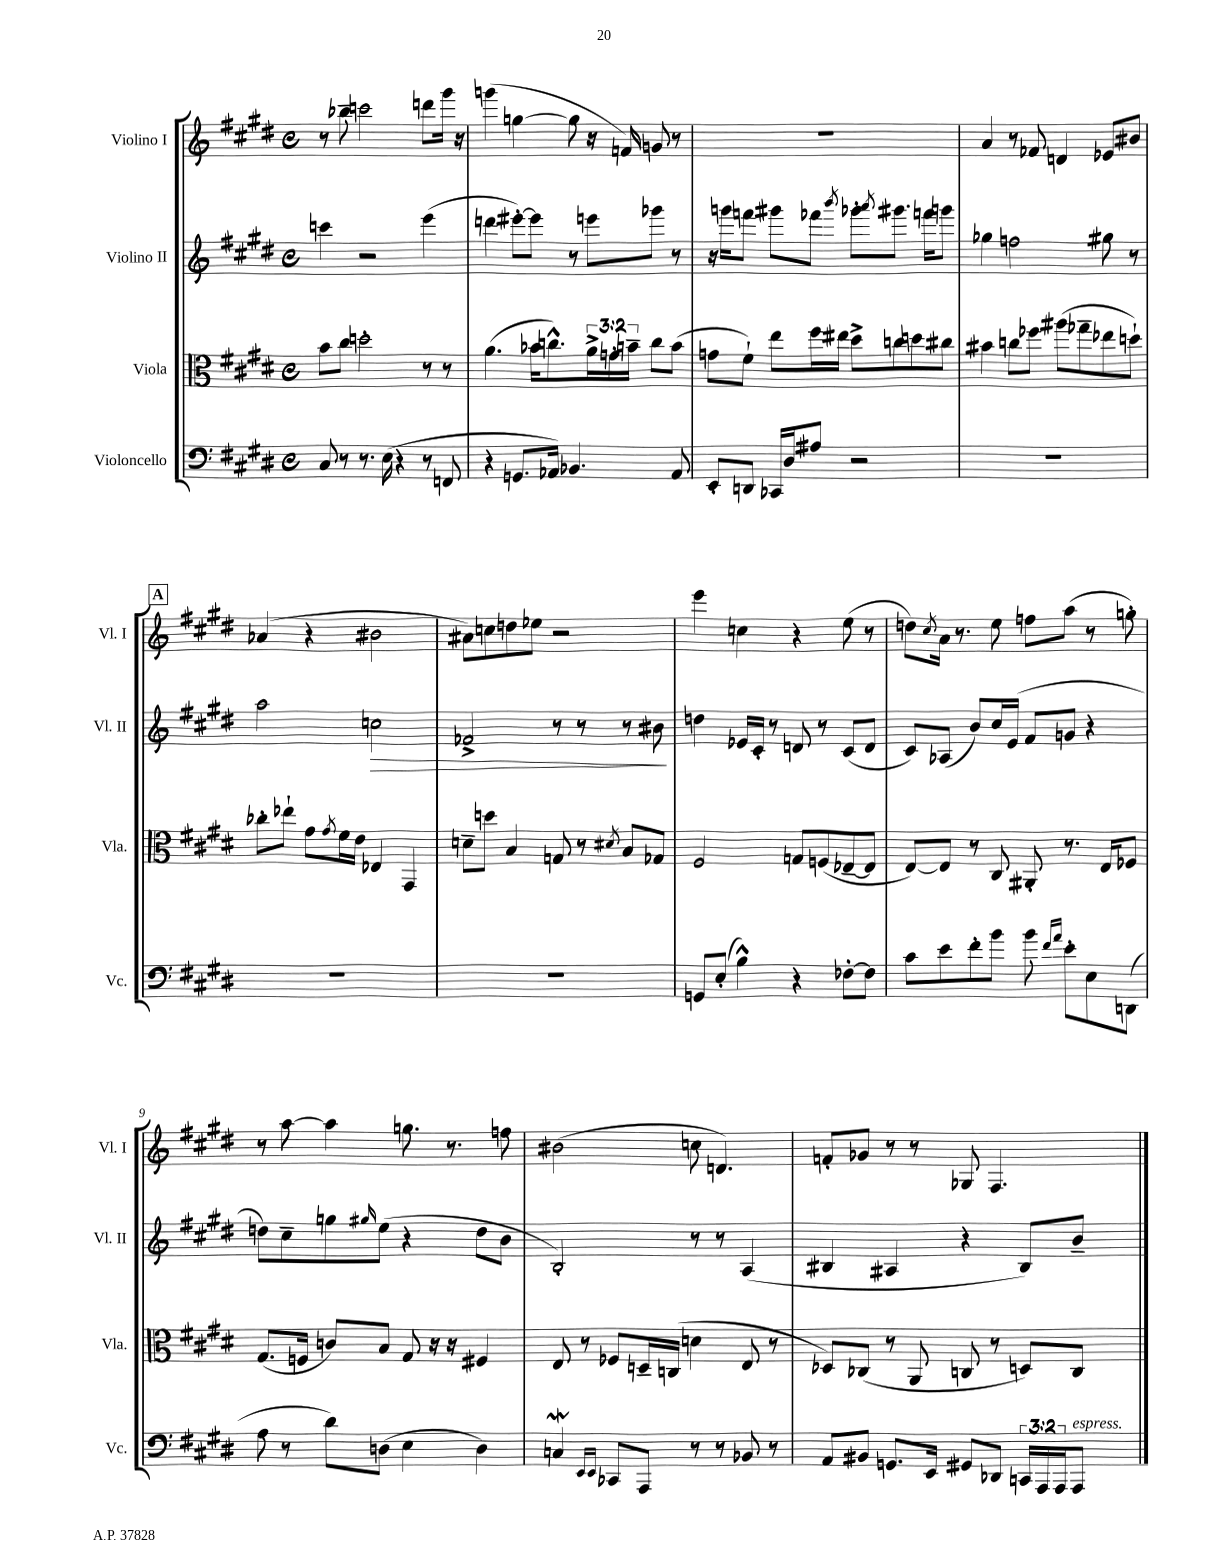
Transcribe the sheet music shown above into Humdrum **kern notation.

**kern	**kern	**kern	**kern
*staff4	*staff3	*staff2	*staff1
*clefF4	*clefC3	*clefG2	*clefG2
*k[f#c#g#d#]	*k[f#c#g#d#]	*k[f#c#g#d#]	*k[f#c#g#d#]
*M4/4	*M4/4	*M4/4	*M4/4
*met(c)	*met(c)	*met(c)	*met(c)
8C#/	8b\L	4ccc\	8r
8r	8cc#\J	.	8bb-~\
8.r	2dd'\	2r	2ccc\
(16E\	.	.	.
4r	.	.	.
8r	8r	(4eee\	8ddd\L
8FF/	8r	.	16ggg#\Jk
.	.	.	16r
=	=	=	=
4r	(4.a\	4ddd\	(4ggg\
8.GG/L	.	[8eee#'\L)	[4gg\
.	16b-\LK	8eee#\]J	.
16AA-/Jk)	8.cc^^\)	.	.
4.BB-/	.	8r	8gg\]
.	24a^\L	8eee\L	16r
.	24g'\	.	.
.	.	.	16f/)
.	24b~\JJ	.	.
.	8cc\L	8ggg-\J	8g/
8AA-/	(8b\J	8r	8r
=	=	=	=
8EE'/L	8g\L	16r	1r
.	.	16ggg\LK	.
8DD/J	8f#`\J)	8fff\J	.
16CC-/LL	8ee\L	8ggg#\L	.
16D#/J	.	.	.
8A#/J	16ff#\L	8fff-\J	.
.	16ee#\JJ	.	.
.	.	8qbbb/	.
2r	8dd#^\L	8ggg-'\L	.
.	.	8qaaa/	.
.	8cc\	8.ggg#\J	.
.	8dd\	.	.
.	.	16fff\LK	.
.	8cc#\J	8ggg\J	.
=	=	=	=
1r	4b#\	4gg-\	4a/
.	8cc\L	2ff\	8r
.	8ff-\J	.	8f-/
.	(8aa#\L	.	4d/
.	8gg-~\	.	.
.	8ee-\	8gg#\	8e-/L
.	8dd`\J)	8r	8b#/J
=	=	=	=
1r	8cc-'\L	2aa\	(4a-/
.	8ee-`\J	.	.
.	8g#\L	.	4r
.	8qg#/	.	.
.	16f#\L	.	.
.	16e\JJ	.	.
.	4E-/	2cc\	2b#\
.	4GG#/	.	.
=	=	=	=
1r	8d~\L	2f-^/	8a#\L)
.	8dd\J	.	8cc\
.	4B/	.	8dd\
.	.	.	8ee-\J
.	8G/	8r	2r
.	8r	8r	.
.	8qd#/	.	.
.	8B/L	8r	.
.	8G-/J	8b#\	.
=	=	=	=
8GG/L	2F#/	4dd\	4eee\
(8E'/J	.	.	.
4B^^\)	.	16e-/LL	4cc\
.	.	16c#'/JJ	.
.	.	8r	.
4r	8G/L	8d/	4r
.	(8F/	8r	.
[8F-'\L	[8E-~/	(8c#/L	(8ee\
8F-\]J	8E-/]J	8d/J	8r
=	=	=	=
8c#\L	[8E/L)	8c#/L)	8dd\L)
.	.	.	8qcc#/
8e\	8E/]J	(8A-/J	16a\Jk
.	.	.	8.r
8f#'\	8r	8b/L)	.
8b\J	8C#/	16cc#/L	8ee\
.	.	(16e/JJ	.
8b\	8AA#'/	8f#/L	8ff\L
16qqf#/LL	.	.	.
16qqa/JJ	.	.	.
8e'\L	8.r	8g/J	(8aa\J
8E\	.	4r	8r
.	16E/LK	.	.
(8DD\J	8F-/J	.	8gg'\)
=	=	=	=
8A\	(8.G#/L	8dd\L)	8r
8r	.	8cc#~\	[8aa\
.	16F/Jk	.	.
8d#\L)	8c/L)	8gg\	4aa\]
.	.	16qqgg#/	.
(8D\J	8B/J	(8ee\J	.
4E\	8G#/	4r	8.gg\
.	16r	.	.
.	16r	.	8.r
4D\)	4F#/	8dd\L	.
.	.	8b\J	8ff\
=	=	=	=
4C/	8E/	2B'/)	(2b#\
.	8r	.	.
16qqEE/LL	.	.	.
16qqEE/JJ	.	.	.
8CC-/L	8F-/L	.	.
8AAA/J	16D~/L	.	.
.	(16C/JJ	.	.
8r	4d\	8r	8cc\
8r	.	8r	4.d/)
8BB-/	8E/	(4A/	.
8r	8r	.	.
=	=	=	=
8AA/L	8D-/L)	4B#/	8f'/L
8BB#/J	(8C-/J	.	8g-/J
8.GG/L	8r	4A#/	8r
.	8AA/	.	8r
16EE/Jk	.	.	.
8GG#/L	8C/	4r	8G-/
8DD-/J	8r	.	4.F#/
24CC/LL	8D/L)	8B#/L)	.
24AAA/	.	.	.
24AAA/J	.	.	.
8AAA/J	8C/J	8b~/J	.
==	==	==	==
*-	*-	*-	*-
